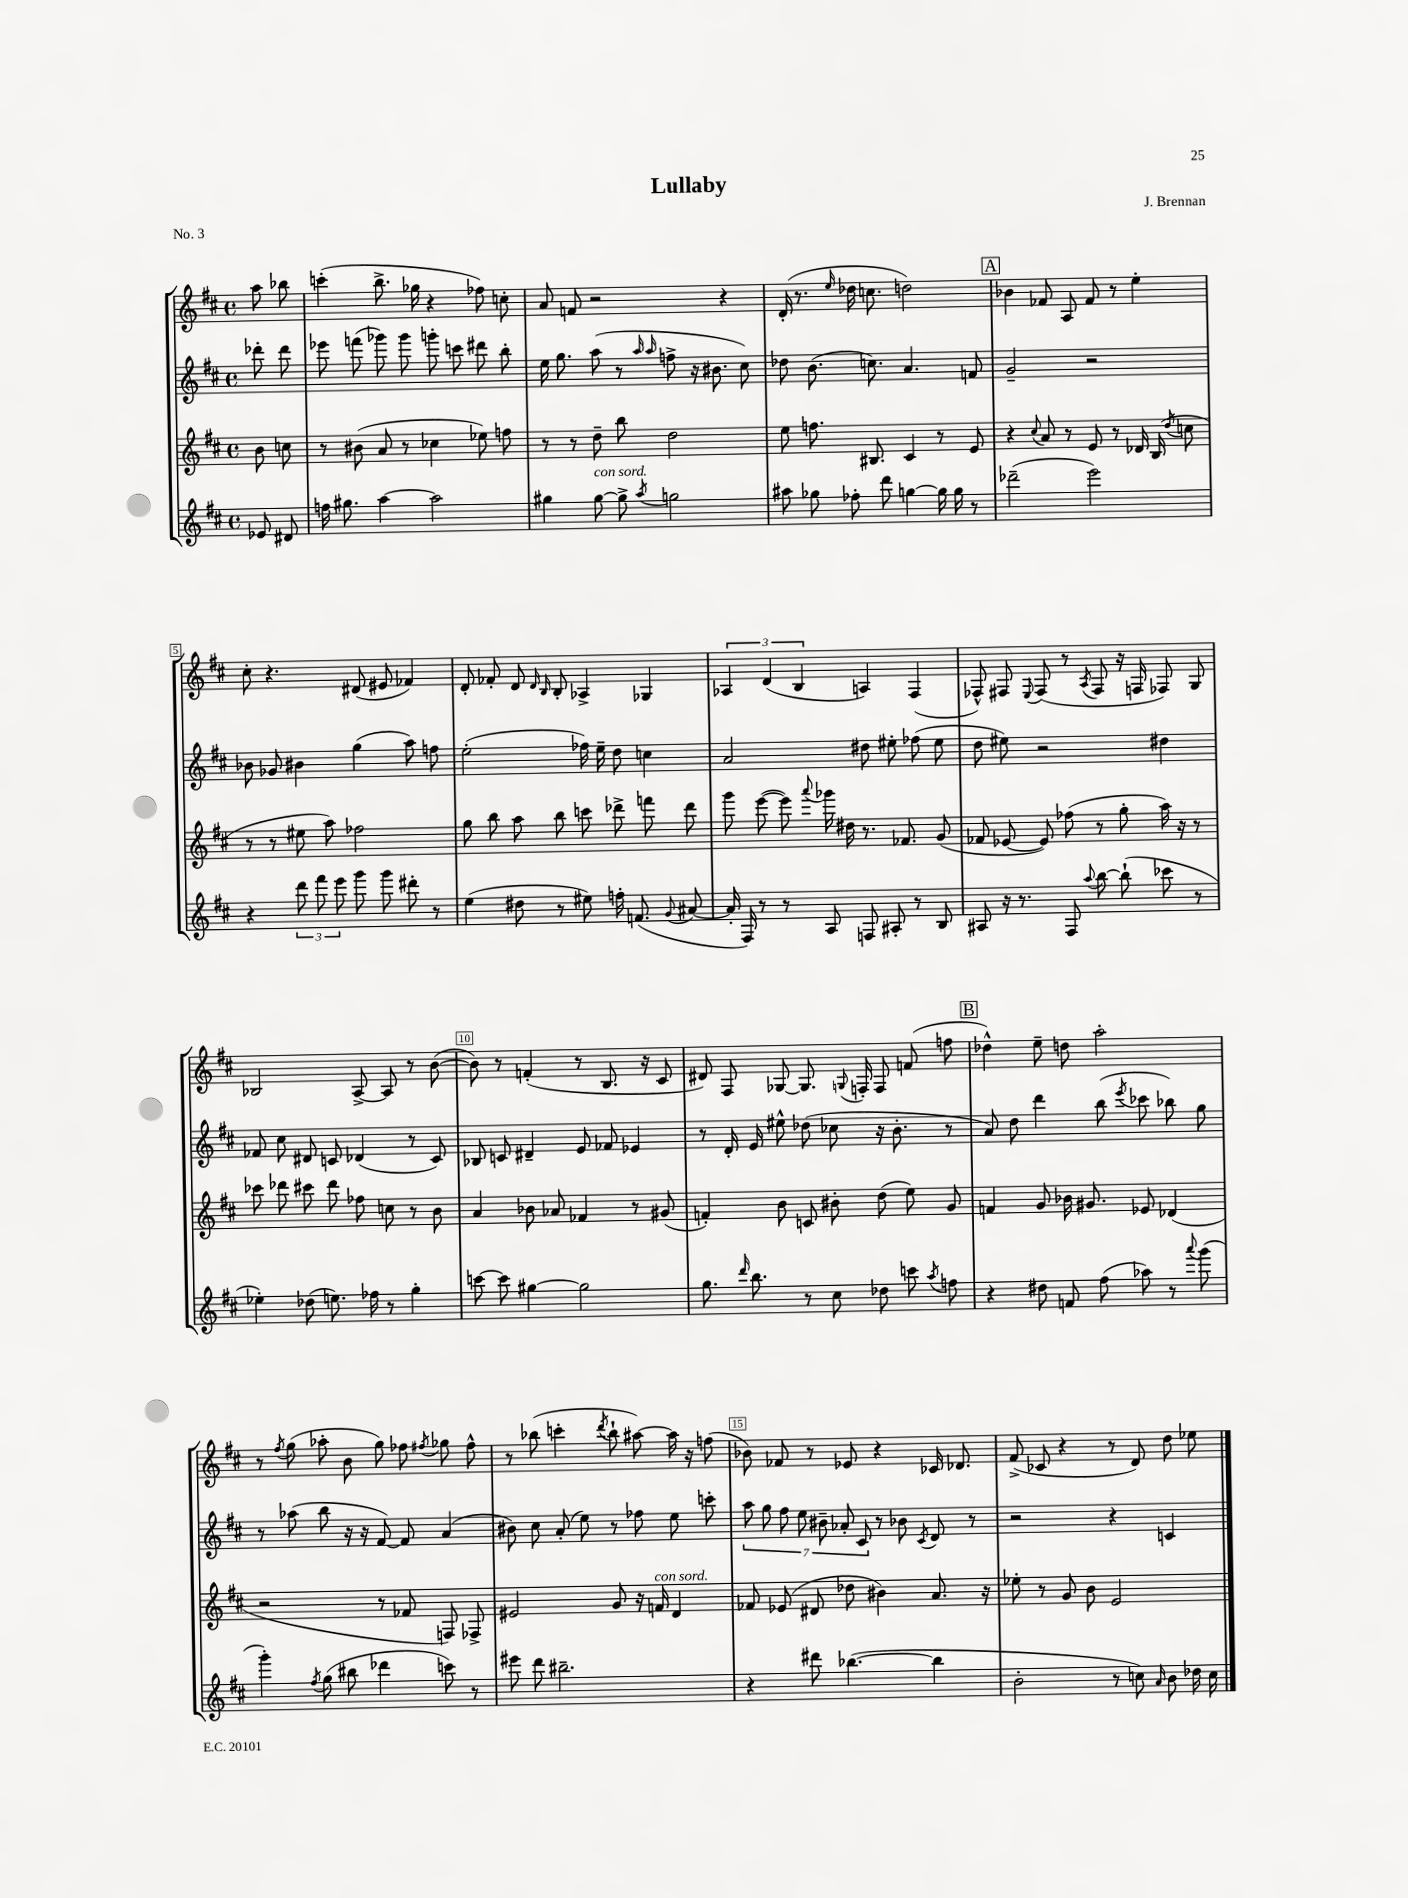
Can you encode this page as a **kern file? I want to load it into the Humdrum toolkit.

**kern	**kern	**kern	**kern
*part4	*part3	*part2	*part1
*staff4	*staff3	*staff2	*staff1
*clefG2	*clefG2	*clefG2	*clefG2
*k[f#c#]	*k[f#c#]	*k[f#c#]	*k[f#c#]
*M4/4	*M4/4	*M4/4	*M4/4
*met(c)	*met(c)	*met(c)	*met(c)
=	=	=	=
8e-X/	8b\	8ddd-X'\	8aa\
8d#X/	8ccn\	8ddd-\	8bb-X\
=1	=1	=1	=1
16ffn\	8r	8eee-X\	(4cccn'\
8.gg#X\	.	.	.
.	(8b#X\	(8fffn\	.
[4aa\	8a/	8ggg-X\)	8.bb^\
.	8r	8ggg-\	.
.	.	.	16gg-X\
2aa\]	4cc-X\	8gggn'\	4r
.	.	8cccn\	.
.	8ee-X\)	8ddd#X\	8ff-X\)
.	8ffn\	8bb'\	8ccn'\
=2	=2	=2	=2
4gg#X\	8r	16ee\	8a/
.	.	8.gg\	.
.	8r	.	8fn/
!LO:TX:a:i:t=con sord.	!	!	!
[8gg#\	8dd~\	(8aa\	2r
8gg#^\]	8bb\	8r	.
.	.	16qqaa/	.
8qaa/	.	16qqaa/	.
2ggn\	2dd\	8ffn^\	.
.	.	16r	.
.	.	8.b#X\	.
.	.	.	4r
.	.	8cc#\)	.
=3	=3	=3	=3
8aa#X\	8ee\	8dd-X\	(16d'/
.	.	.	8.r
8gg-X\	8.ffn\	(8.b\	.
.	.	.	16qqee/
8ff-X'\	.	.	16dd-X\
.	8.B#X/	8.ccn\)	8.ccn\
8ddd\	.	.	.
[4ggn\	4c#/	4.a/	2ddn\)
16gg\]	8r	.	.
16gg\	.	.	.
8r	8e/	8fn/	.
!!LO:REH:place=s1:t=A
=4	=4	=4	=4
(2ddd-X~\	4r	2g~/	4b-X\
.	8qqcc#/	.	.
.	8a/	.	8f-X/
.	8r	.	8A/
2eee\)	8e/	2r	8f-/
.	8r	.	8r
.	16d-X/	.	4ee'\
.	(16B/	.	.
.	8qdd/	.	.
.	8ccn\	.	.
!!LO:LB:g=z
=5	=5	=5	=5
4r	8r	8b-X\	8cc#'\
.	8r	8g-X/	4.r
12ddd\	8ee#X\	4b#X\	.
12fff#\	.	.	.
.	8aa\)	.	.
12eee\	.	.	.
8ggg\	2ff-X\	(4gg\	(8d#X/
8ggg\	.	.	8e#X/
8ddd#X'\	.	8aa\)	4f-X/)
8r	.	8ffn\	.
=6	=6	=6	=6
(4ee\	8gg\	(2ee'\	8d'/
.	8bb\	.	8f-X'/
8dd#X\	8aa\	.	8d/
.	.	.	16qqd/
.	.	.	16qqB/
8r	8bb\	.	8B'/
8ee#X\)	8cccn\	16ff-X\)	4A-X^/
.	.	16ee~\	.
16ffn'\	8ddd-X^\	8dd\	.
(8.fn/	.	.	.
.	8fffn\	4ccn\	4G-X/
8qqg/	.	.	.
[8a#X/	8ddd-\	.	.
=7	=7	=7	=7
16a#'/]	8ggg\	2a/	6A-X/
16F#/)	.	.	.
8r	([8eee\	.	.
.	.	.	(6d/
8r	8eee\])	.	.
.	.	.	6B/
.	8qqaaa/	.	.
8A/	16ggg-X\	.	.
.	16dd#X\	.	.
8Fn/	8.r	8dd#X\	4An/)
8A#X'/	.	8ee#X'\	.
.	8.f-X/	.	.
8r	.	(8ff-X\	(4F#/
8B/	(8g/	8ee#\	.
=8	=8	=8	=8
8A#X/	8f-X/	8dd\	8F-X^^/)
16r	[8e-X/	8ee#X\)	8F#X/
8.r	.	.	.
.	.	.	8qqE/
.	8e-/])	2r	(8F#/
8F#/	(8ff-X\	.	8r
8qqaa/	.	.	8qA/
[8bb\	8r	.	8F#/
(8bb`\]	8gg'\	.	16r
.	.	.	16Fn/
8ccc-X\	16aa\)	4dd#X\	8F-X/)
.	16r	.	.
8r	8r	.	8G/
!!LO:LB:g=z
=9	=9	=9	=9
4ee-X'\)	8ccc-X\	8f-X/	2B-X/
.	8ddd-X\	8cc#\	.
(8dd-X\	8ccc#X\	8d#X/	.
8.een\)	8ddd-\	8cn/	.
.	8ff-X\	(4d-X/	[8A^/
16ff-X\	.	.	.
8r	8ccn\	.	8A/]
4gg'\	8r	8r	8r
.	8b\	8c/)	([8b\
=10	=10	=10	=10
[8cccn\	4a/	8B-X/	8b\])
8ccc\]	.	8cn/	8r
[4gg#X\	8b-X\	4d#X~/	(4fn'/
.	8a-X/	.	.
2gg#\]	4f-X/	8e/	8r
.	.	8f-X/	8.B/
.	8r	4e-X/	.
.	.	.	16r
.	(8g#X/	.	8c#/
=11	=11	=11	=11
8.gg\	4fn'/)	8r	8d#X/)
.	.	16d'/	8F#/
16qqddd/	.	.	.
8.bb\	.	16e/	.
.	8b\	8ee#X^^\	[8G-X/
8r	8cn/	(8dd-X\	8.G-/]
8cc#\	8b#X'\	8cc-X\	.
.	.	.	8qqGn/
.	.	.	16Fn'/
8dd-X\	(8dd\	16r	8F/
.	.	8.b'\	.
8cccn\	8ee\)	.	(8fn/
8qaa/	.	.	.
8ffn\	8g/	8r	8ffn\
!!LO:REH:place=s1:t=B
=12	=12	=12	=12
4r	4fn/	8a/)	4dd-X^^\)
.	.	8dd\	.
8dd#X\	8g/	4ddd\	8ee~\
8fn/	16b-X\	.	8ddn\
.	8.g#X/	.	.
(8ff#\	.	(8bb\	2aa'\
.	.	8qeee/	.
8aa-X\)	8e-X/	8ccc-X\	.
8r	(4d-X/	8bb-X\)	.
8qqaaa/	.	.	.
(8ggg\	.	8gg\	.
!!LO:LB:g=z
=13	=13	=13	=13
4ggg'\)	2r	8r	8r
.	.	.	8qff#/
.	.	(8aa-X\	(8gg\
8qff#/	.	.	.
(8gg\	.	8bb\	8aa-X'\
8bb#X\	.	16r	8b\
.	.	16r	.
4ddd-X\	8r	[8f#/)	8gg\)
.	8f-X/	8f#/]	8ff-X\
.	.	.	8qff#X/
8cccn\)	8Fn/)	(4a/	8gg-X\
8r	8F-X^/	.	8ff#^^\
=14	=14	=14	=14
8eee#X\	2e#X/	8b#X\)	8r
8ddd\	.	8cc#\	(8bb-X\
2.bb#X~\	.	(8a'/	4cccn'\
.	.	8ee\)	.
.	.	.	8qddd/
.	8g/	8r	8bb-`\
.	16r	8ff-X\	[8aa#X\)
!	!LO:TX:a:i:t=con sord.	!	!
.	16fn/	.	.
.	4d/	8ee\	16aa#\]
.	.	.	16r
.	.	8cccn'\	(8ffn\
=15	=15	=15	=15
4r	8f-X/	14aa\	8b-X\)
.	.	14gg\	.
.	(8e-X/	.	8f-X/
.	.	14ff#\	.
.	.	14ee\	.
8ddd#X\	8d#X/	.	8r
.	.	14b#X~\	.
.	.	14a-X'/	.
([4.bb-X\	8dd-X\	.	8e-X/
.	.	14c#/	.
.	4b#X\)	8r	4r
.	.	8b-X\	.
.	.	8qc#/	.
4bb-\]	8.a/	8d/	16c-X/
.	.	.	8.d-X/
.	.	8r	.
.	16r	.	.
=16	=16	=16	=16
2b'\	8ee-X'\	2r	(8f#^/
.	8r	.	8c-X/
.	8g/	.	4r
.	8b\	.	.
8r	2e/	4r	8r
8ccn\)	.	.	8d/)
16qqa/	.	.	.
8b\	.	4cn/	8dd\
16dd-X\	.	.	8ee-X\
16cc\	.	.	.
==	==	==	==
*-	*-	*-	*-
